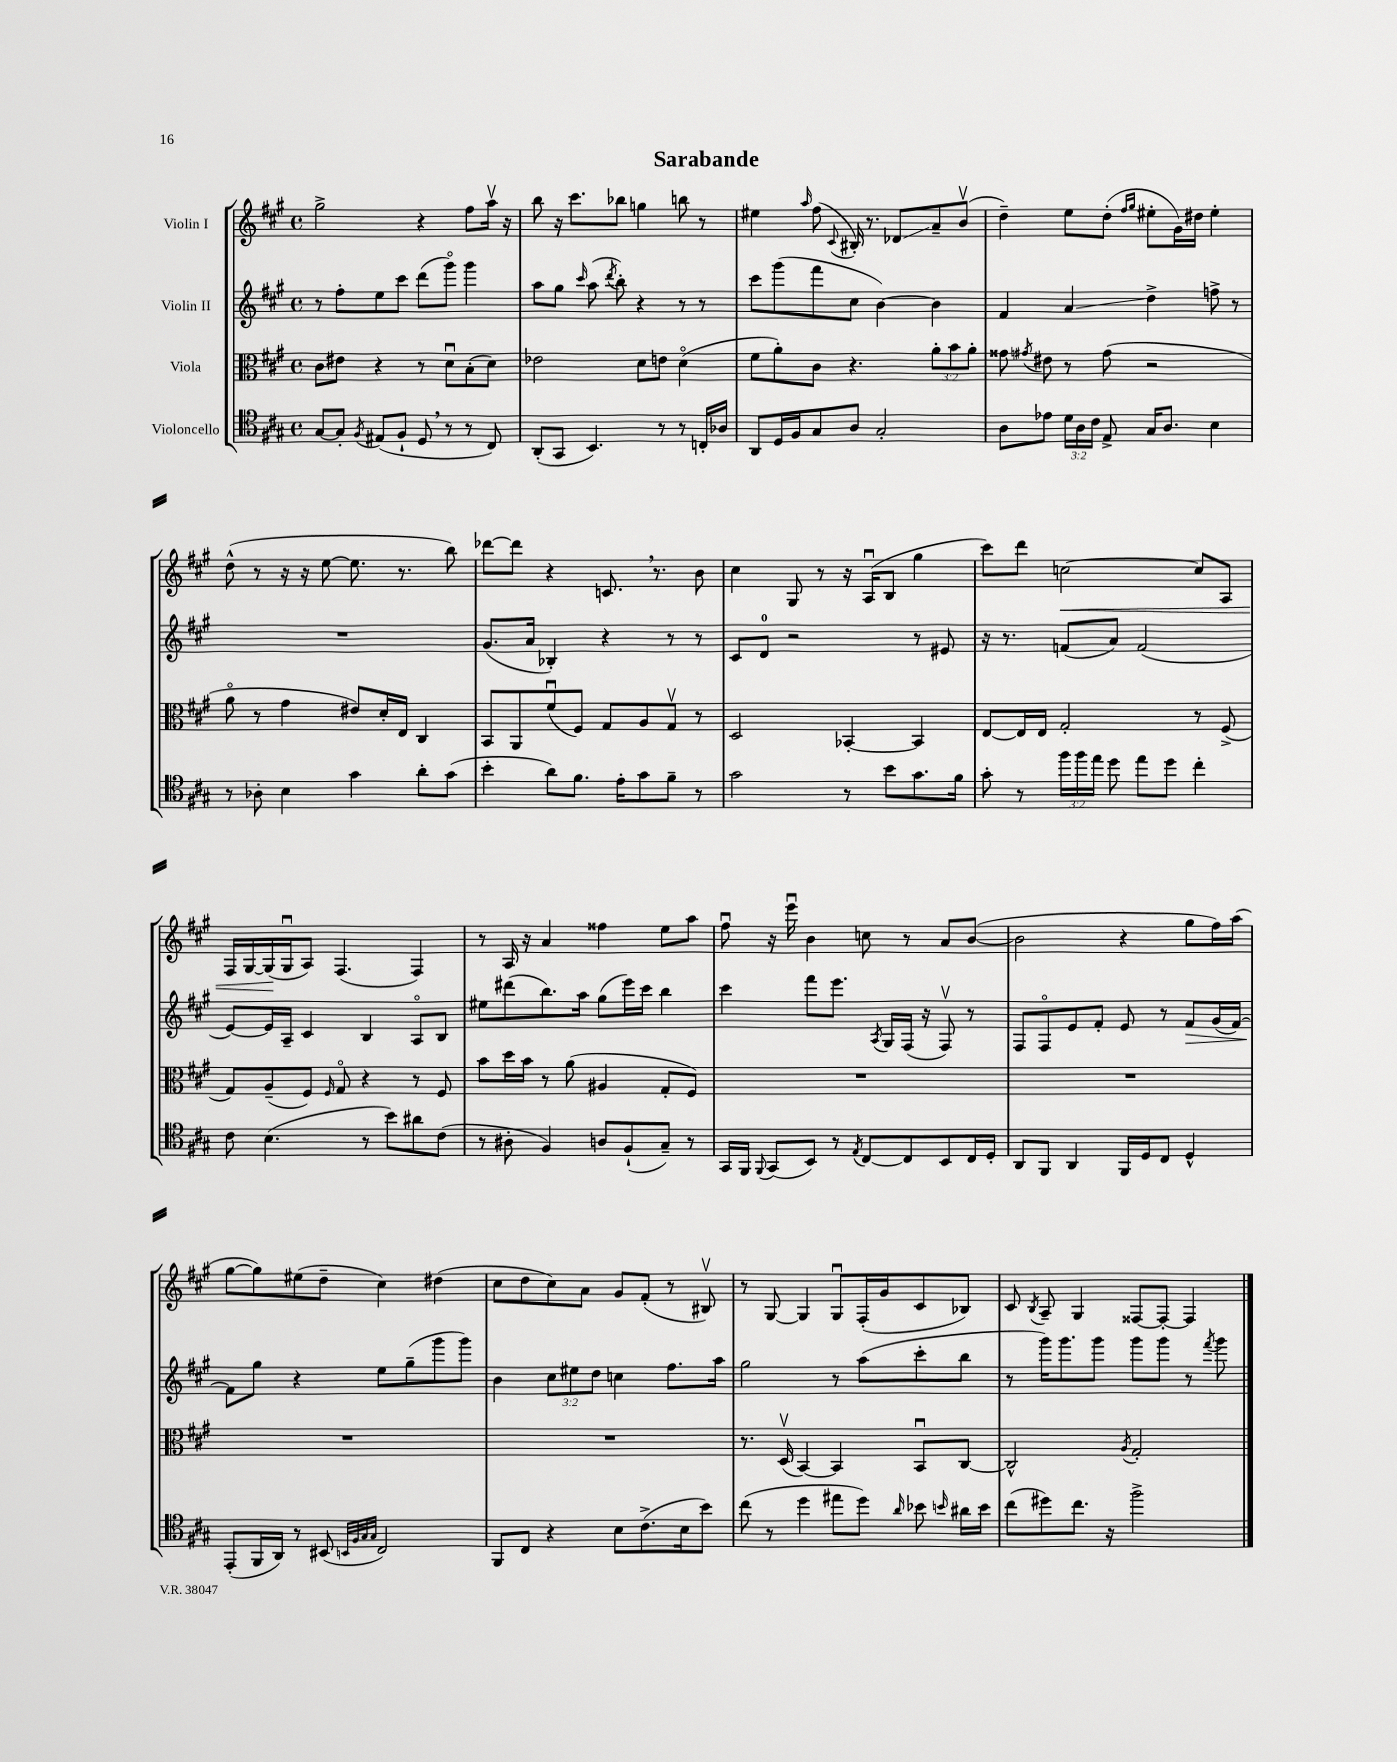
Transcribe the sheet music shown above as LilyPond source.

\header { title = "Sarabande" }
<<
\new StaffGroup <<
\new Staff = "s0" \with { instrumentName = "Violin I" } {
    \clef treble \key a \major \defaultTimeSignature \time 4/4
    \autoBeamOff gis''2-> r4 fis''8[ a''16]\upbow r16 |
    b''8 r16 cis'''8.[ bes''8] g''4 b''8 r8 |
    eis''4 \grace { a''16 } fis''8( \appoggiatura { cis'8 } bis16-.) r8. des'8[\glissando a'8-- b'8]\upbow( |
    d''4--) e''8[ d''8]-.( \grace { fis''16[ gis''16] } eis''8[-. gis'16) dis''16] eis''4-. |
    d''8-^( r8 r16 r16 e''8~ e''8. r8. b''8) |
    des'''8[~ des'''8] r4 c'8. \breathe r8. b'8 |
    cis''4 gis8 r8 r16 a16[\downbow( b8] gis''4 |
    cis'''8[) d'''8] c''2~\< c''8[ a8] |
    fis16[ gis16~ gis16\!( gis16\downbow a8]) fis4.( fis4) |
    r8 a16 r16 a'4 fisis''4 e''8[ a''8] |
    fis''8\downbow r16 e'''16\downbow b'4 c''8 r8 a'8[ b'8]~( |
    b'2 r4 gis''8[ fis''16) a''16]( |
    gis''8[~ gis''8) eis''8( d''8]-- cis''4) dis''4( |
    cis''8[ d''8 cis''8) a'8] gis'8[ fis'8]-.( r8 bis8\upbow) |
    r8 gis8~ gis4 gis8[\downbow fis16-.( gis'16 cis'8 bes8]) |
    cis'8 \acciaccatura { b8 } a8-- gis4 fisis8[~ fisis8]~-. fisis4 \bar "|." |
}
\new Staff = "s1" \with { instrumentName = "Violin II" } {
    \clef treble \key a \major \defaultTimeSignature \time 4/4 \override Staff.TupletNumber.text = #tuplet-number::calc-fraction-text
    \autoBeamOff r8 fis''8[-. e''8 cis'''8] d'''8[( gis'''8]\flageolet) gis'''4 |
    a''8[ gis''8] \grace { cis'''16 } a''8( \acciaccatura { d'''8 } b''8-.) r4 r8 r8 |
    cis'''8[ gis'''8( fis'''8 cis''8] b'4~) b'4 |
    fis'4 a'4\glissando d''4-> f''8-> r8 |
    R1 |
    gis'8.[( a'16] bes4-.) r4 r8 r8 |
    cis'8[ d'8]-0 r2 r8 eis'8 |
    r16 r8. f'8[( a'8]) f'2( |
    e'8[~) e'16 a16]-- cis'4 b4 a8[\flageolet b8] |
    eis''8[ dis'''8( b''8.) a''16] gis''8[( e'''16) cis'''16] b''4 |
    cis'''4 fis'''8[ e'''8.] \acciaccatura { a8 } gis16[ fis16]( r16 fis8\upbow) r8 |
    fis8[ fis8\flageolet e'8 fis'8]-. e'8 r8 fis'8[\> gis'16( fis'16]~) |
    fis'8[\! gis''8] r4 e''8[ gis''8--( gis'''8 gis'''8]) |
    b'4 \tuplet 3/2 { cis''8[ eis''8 d''8] } c''4 fis''8.[ a''16] |
    gis''2 r8 a''8[( cis'''8-. b''8] |
    r8 gis'''16[) gis'''8. gis'''8] gis'''8[ gis'''8] r8 \acciaccatura { fis'''8 } gis'''8 \bar "|." |
}
\new Staff = "s2" \with { instrumentName = "Viola" } {
    \clef alto \key a \major \defaultTimeSignature \time 4/4 \override Staff.TupletNumber.text = #tuplet-number::calc-fraction-text
    \autoBeamOff cis'8[ eis'8] r4 r8 d'8[\downbow b8-.( d'8]) |
    ees'2 d'8[ e'8] d'4\flageolet( |
    fis'8[ a'8-.) cis'8] r4. \tuplet 3/2 { a'8[-. b'8 a'8]-. } |
    gisis'8 \acciaccatura { gis'8 } eis'8 r8 gis'8( r2 |
    a'8\flageolet r8 gis'4 eis'8[) d'16-. e16] cis4 |
    b,8[ a,8 fis'8\downbow( fis8]) gis8[ a8 gis8]\upbow r8 |
    d2 bes,4~-. bes,4 |
    e8[~ e16 e16] gis2-. r8 fis8->( |
    gis8[) a8--( fis8]) \grace { fis16 } gis8\flageolet r4 r8 fis8 |
    b'8[ d''16 b'16] r8 a'8( ais4 gis8[-. fis8]) |
    R1 |
    R1 |
    R1 |
    R1 |
    r8. d16\upbow( b,4~) b,4 b,8[\downbow cis8]~ |
    cis2-^ \acciaccatura { a8 } gis2-. \bar "|." |
}
\new Staff = "s3" \with { instrumentName = "Violoncello" } {
    \clef tenor \key a \major \defaultTimeSignature \time 4/4 \override Staff.TupletNumber.text = #tuplet-number::calc-fraction-text
    \autoBeamOff gis8[~ gis8]-. \acciaccatura { fis8 } eis8[( fis8]-! d8 \breathe r8 r8 cis8) |
    a,8[-.( gis,8] b,4.) r8 r8 c16[-. aes16] |
    a,8[ d16 fis16 gis8 a8] gis2-. |
    a8[ ees'8] \tuplet 3/2 { d'16[ a16 cis'16] } e8-> gis16[ a8.] b4 |
    r8 aes8-. b4 gis'4 a'8[-. gis'8]( |
    b'4-. a'8[) fis'8.] e'16[-. gis'8 fis'8]-- r8 |
    gis'2 r8 b'8[ gis'8. fis'16] |
    gis'8-. r8 \tuplet 3/2 { fis''16[ fis''16 e''16] } d''8 e''8[ d''8] cis''4-. |
    cis'8 b4.( r8 b'8[) ais'8 cis'8]( |
    r8 ais8-. fis4) a8[ fis8-!( gis8]--) r8 |
    gis,16[ fis,16] \appoggiatura { fis,8 } gis,8[( b,8]) r8 \acciaccatura { e8 } cis8[~ cis8 b,8 cis16 d16]-. |
    a,8[ fis,8] a,4 fis,16[ d16 cis8] d4-^ |
    e,8[-.( fis,16 a,16]) r8 bis,8( \grace { b,32[ fis32 gis32 gis32] } cis2) |
    fis,8[ cis8] r4 b8[ cis'8.->( b16 b'8]) |
    cis''8( r8 d''4 eis''8[ d''8]) \grace { a'16 } bes'8 \grace { b'16 } ais'16[ b'16] |
    cis''8[( dis''8) cis''8.] r16 fis''2-> \bar "|." |
}
>>
>>
\layout { \context { \Score \remove "Bar_number_engraver" } }
